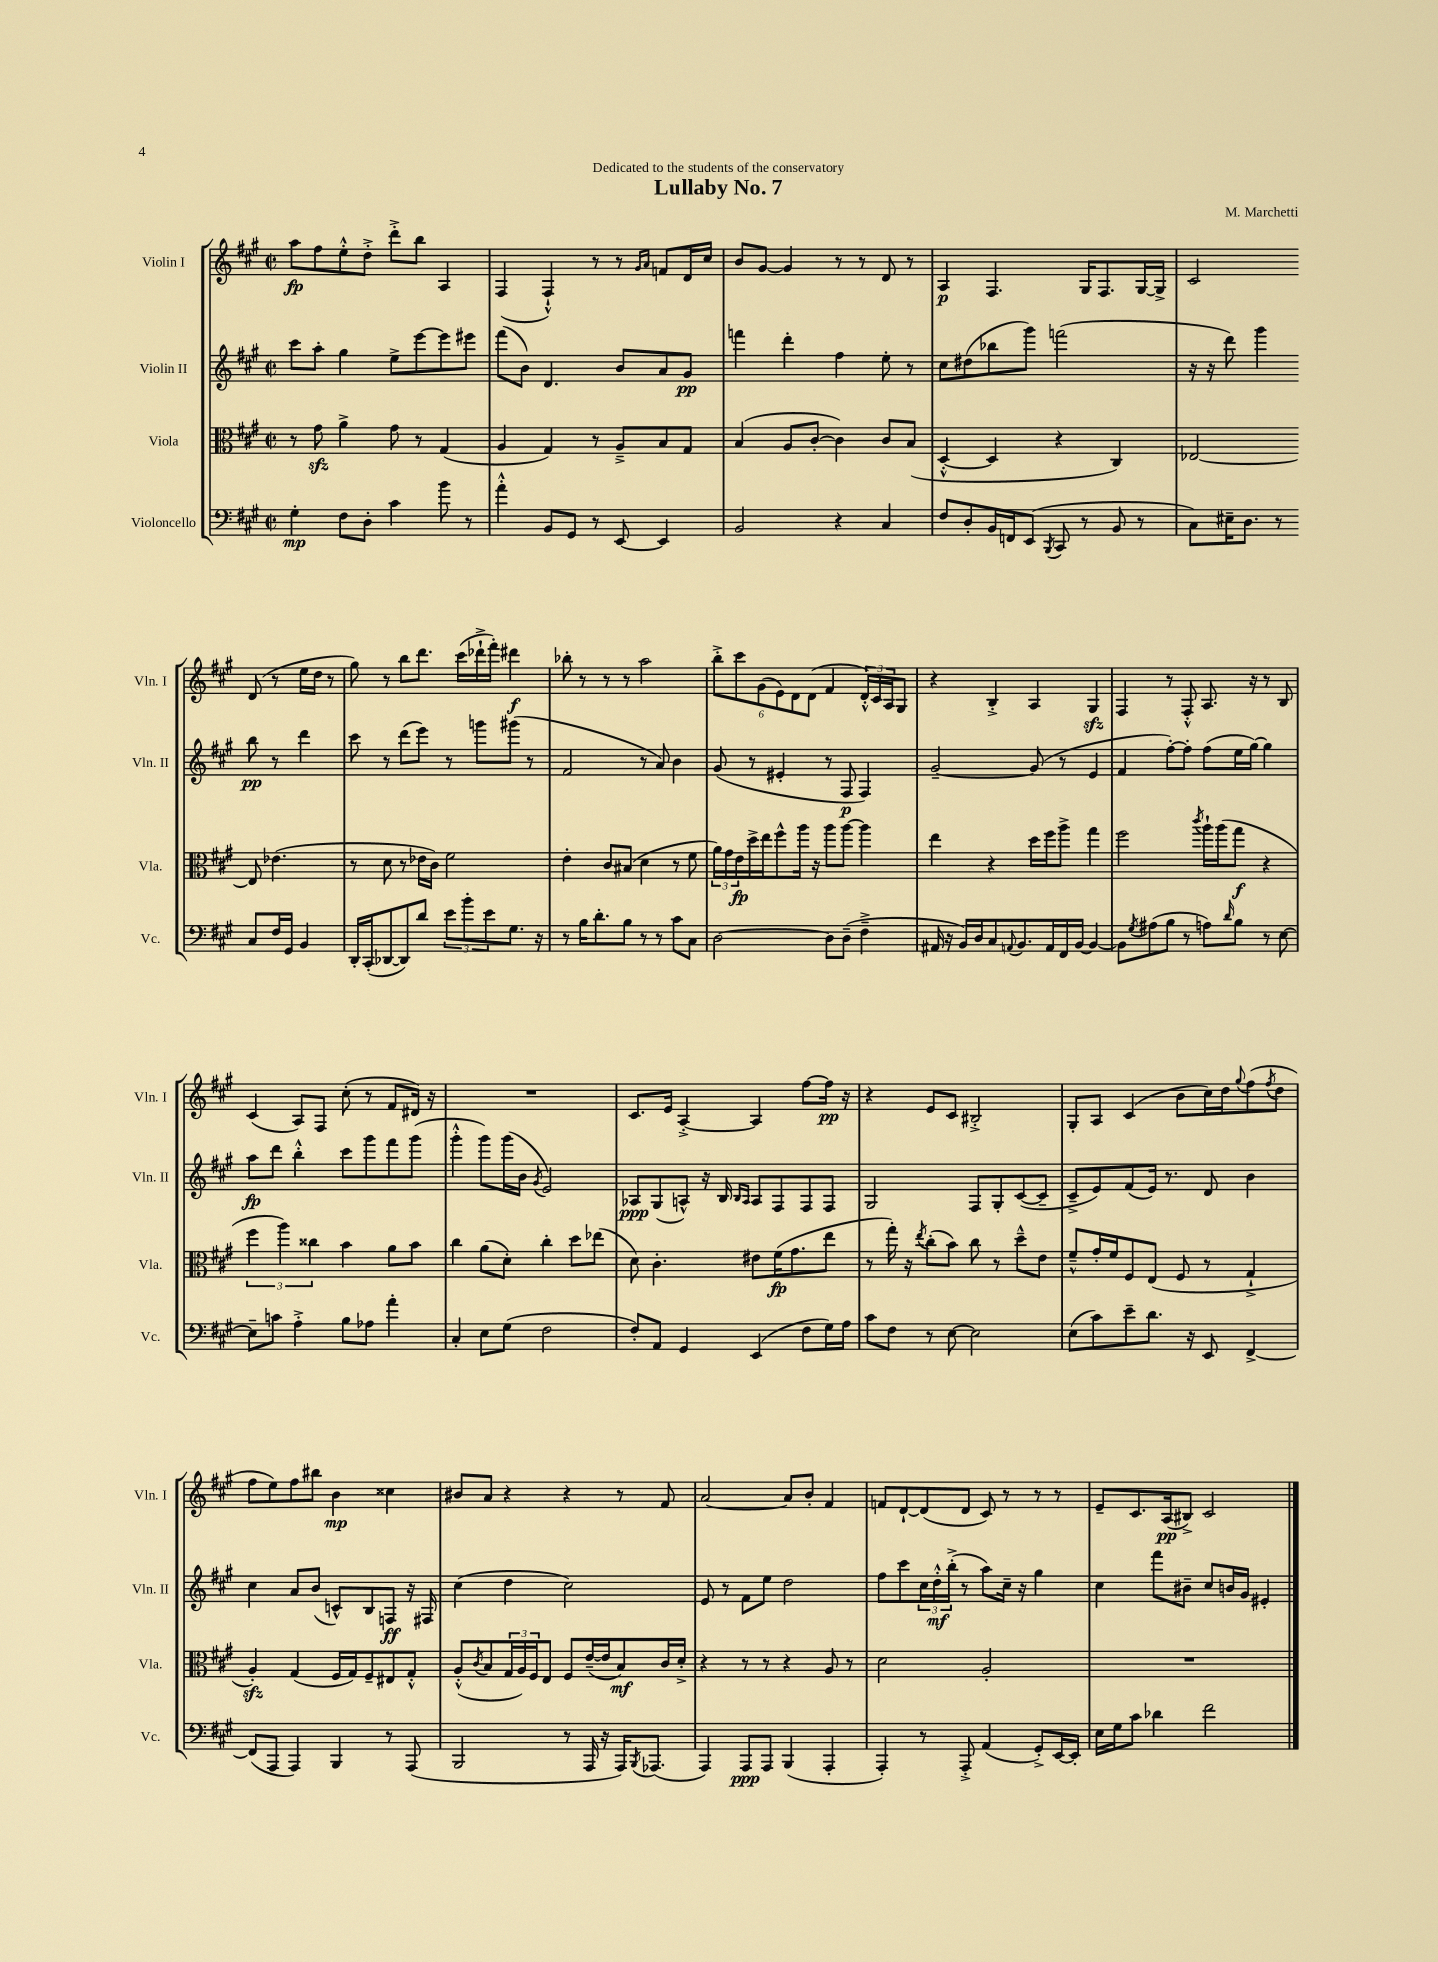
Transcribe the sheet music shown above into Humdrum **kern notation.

**kern	**kern	**kern	**kern
*staff4	*staff3	*staff2	*staff1
*clefF4	*clefC3	*clefG2	*clefG2
*k[f#c#g#]	*k[f#c#g#]	*k[f#c#g#]	*k[f#c#g#]
*M2/2	*M2/2	*M2/2	*M2/2
*met(c|)	*met(c|)	*met(c|)	*met(c|)
4G#'\	8r	8ccc#\L	8aa\L
.	8g#\	8aa'\J	8ff#\
8F#\L	4a^\	4gg#\	8ee'^^\
8D'\J	.	.	8dd'^\J
4c#\	8g#\	8ee^\L	8ddd'^\L
.	8r	[8eee\	8bb\J
8b\	(4G#/	8eee\]	4A/
8r	.	8eee#\J	.
=	=	=	=
4a'^^\	4A/	(8fff#\L	(4F#/
.	.	8b\J)	.
8BB/L	4G#/)	4.d/	4F#`^^/)
8GG#/J	.	.	.
8r	8r	.	8r
[8EE/	8A~^/L	8b/L	8r
.	.	.	16qqg#/LL
.	.	.	16qqa/JJ
4EE/]	8B/	8a/	8f/L
.	8G#/J	8g#/J	16d/L
.	.	.	16cc#/JJ
=	=	=	=
2BB/	(4B/	4fff\	8b/L
.	.	.	[8g#/J
.	8A/L	4ddd'\	4g#/]
.	[8c#'/J	.	.
4r	4c#\])	4ff#\	8r
.	.	.	8r
4C#/	8c#/L	8ee'\	8d/
.	(8B/J	8r	8r
=	=	=	=
8F#/L	[4D'^^/	8cc#\L	4A/
8D'/	.	(8dd#\	.
16BB/L	4D/]	8bb-\	4.F#/
16FF/J	.	.	.
(8EE/J	.	8ggg#\J)	.
8qBBB/	.	.	.
8CC#/	4r	(2fff\	.
8r	.	.	16G#/LK
.	.	.	8.F#/
8BB/	4C#/)	.	.
8r	.	.	[16G#/L
.	.	.	16G#^/]JJ
=	=	=	=
8C#\L)	[2E-/	16r	2c#/
.	.	16r	.
16E#~\K	.	8ddd\)	.
8.D\J	.	.	.
.	.	4ggg#\	.
8r	.	.	.
8C#/L	8E-/]	8bb\	(8d/
16F#/L	(4.e-\	8r	8r
16GG#/JJ	.	.	.
4BB/	.	4ddd\	16ee\LL
.	.	.	16dd\JJ
.	.	.	8r
=	=	=	=
16DD'/LL	8r	8ccc#\	8gg#\)
(16CC#'/J	.	.	.
[8DD-/	8d\	8r	8r
8DD-/])	8r	(8ddd\L	8bb\L
8d/J	16e-\LL	8eee\J)	8.ddd\J
.	16c#\JJ)	.	.
12e\L	2f#\	8r	.
.	.	.	(16ccc#\LL
12b'\	.	.	.
.	.	8ggg\L	16ddd-`^\
12e\	.	.	.
.	.	.	16fff#'\JJ)
8.G#\J	.	(8ggg#\J	4ddd#\
.	.	8r	.
16r	.	.	.
=	=	=	=
8r	4e'\	2f#/	8bb-'\
16B\LK	.	.	8r
8.d'\	.	.	.
.	8c#/L	.	8r
8B\J	(8B#/J	.	8r
8r	4d\	8r	2aa\
8r	.	8a/)	.
8c#\L	8r	4b\	.
8C#\J	8f#\	.	.
=	=	=	=
[2D\	24a\LL)	(8g#/	12bb'^\L
.	24g#\	.	.
.	24e\	.	12ccc#\
.	16dd^\	8r	.
.	.	.	(12g#\
.	16ee\J	.	.
.	8ff#^^\	4e#'/	12e\)
.	.	.	12d\
.	16aa\Jk	.	.
.	.	.	(12d\J
.	16r	.	.
8D\]L	8aa\L	8r	4f#/
(8D~\J	[8aa\J	8F#/	.
4F#~^\	4aa\]	4F#/)	24d'^^/LL)
.	.	.	24c#/
.	.	.	24A/J
.	.	.	8G#/J
=	=	=	=
16AA#/	4ee\	[2g#~/	4r
16r	.	.	.
16BB/LL)	.	.	.
16D/J	.	.	.
8C#/	4r	.	4B'^/
8qqAA/	.	.	.
8.BB/	.	.	.
.	16dd\LL	(8g#/]	4A/
16AA/L	16ff#\J	.	.
16FF#/	8aa^\J	8r	.
[16BB/JJ	.	.	.
4BB/_	4gg#\	4e/	4G#/
=	=	=	=
8BB\]L	2ff#\	4f#/	4F#/
8qG#/	.	.	.
(8A#\	.	.	.
8B\J	.	[8ff#'\L)	8r
8r	.	8ff#'\]J	8F#'^^/
.	8qccc#/	.	.
8A\L)	16aa`\LL	(8ff#\L	8.A/
.	(16aa\J	.	.
16qqd/	.	.	.
8B\J	8gg#\J	16ee\L	.
.	.	[16gg#\JJ)	16r
8r	4r	4gg#\]	8r
[8E\	.	.	8B/
=	=	=	=
8E~\]L	6ff#\	8aa\L	(4c#/
8c\J	.	8ddd\J	.
.	6aa\)	.	.
4A'^\	.	4bb'^^\	8A/L)
.	6cc##\	.	.
.	.	.	8F#/J
8B\L	4b\	8ccc#\L	(8cc#'\
8A-\J	.	8ggg#\	8r
4a'\	8a\L	8fff#\	8f#/L
.	8b\J	(8ggg#\J	16d#/Jk)
.	.	.	16r
=	=	=	=
4C#'/	4cc#\	4ggg#'^^\	1r
8E\L	(8a\L	8ggg#\L)	.
(8G#\J	8d'\J)	(16ggg#\L	.
.	.	16b\JJ	.
.	.	8qg#/	.
2F#\	4cc#'\	2e/)	.
.	8dd\L	.	.
.	(8ee-\J	.	.
=	=	=	=
8F#'/L)	8d\)	8A-/L	8.c#/L
8AA/J	4.c#'\	(8G#/	.
.	.	.	16e/Jk
4GG#/	.	8A^^/J)	[4A'^/
.	.	16r	.
.	.	16B/	.
.	.	16qqB/LL	.
.	.	16qqA/JJ	.
(4EE/	8e#\L	8A/L	4A/]
.	(16f#\K	8F#/	.
.	8.g#\	.	.
8F#\L	.	8F#/	[8ff#\L
16G#\L)	8ee\J	8F#/J	16ff#\]Jk
16A\JJ	.	.	16r
=	=	=	=
8c#\L	8r	2G#/	4r
8F#\J	16gg#'\)	.	.
.	16r	.	.
.	8qee/	.	.
8r	(8cc#'\L	.	8e/L
[8E\	8b\J)	.	8c#/J
2E\]	8cc#\	8F#/L	2B#'^/
.	8r	8G#'/	.
.	8dd~^^\L	([8c#/	.
.	8e\J	8c#~/]J	.
=	=	=	=
(8E\L	8f#~^^/L	8c#~^/L	8G#'/L
8c#\)	16g#'/L	8e/)	8A/J
.	16f#/J	.	.
8e~\	8F#/	(8f#/	(4c#/
8.d\J	(8E/J	16e/Jk)	.
.	.	8.r	.
.	8F#/	.	8b\L
16r	.	.	.
8EE/	8r	8d/	16cc#\L)
.	.	.	16dd\J
.	.	.	8qqgg#/
[4FF#^/	4G#`^/	4b\	(8ff#\
.	.	.	8qff#/
.	.	.	8dd\J
=	=	=	=
(8FF#/]L	4A'/)	4cc#\	8ff#\L
8AAA/J	.	.	8ee\)
4AAA/)	(4G#/	8a/L	8ff#\
.	.	(8b/J	8bb#\J
4BBB/	16F#/LL	8c^^/L)	4b\
.	16G#/J)	.	.
.	8F#~/	8B/	.
8r	8E#/	8F/J	4cc##\
(8AAA/	8G#'^^/J	16r	.
.	.	16F#/	.
=	=	=	=
2BBB/	(8A'^^/L	(4cc#\	8b#/L
.	8qc#/	.	.
.	8B/	.	8a/J
.	24G#/L	4dd\	4r
.	24A/)	.	.
.	24F#/J	.	.
.	8E/J	.	.
8r	8F#/L	2cc#\)	4r
16AAA/	([16e~/L	.	.
16r	16e/]J	.	.
16AAA/LK)	8B/)	.	8r
8qBBB/	.	.	.
(8.AAA-/J	.	.	.
.	16c#/L	.	8f#/
.	16d'^/JJ	.	.
=	=	=	=
4AAA/)	4r	8e/	[2a/
.	.	8r	.
8AAA/L	8r	8f#\L	.
8AAA/J	8r	8ee\J	.
(4BBB/	4r	2dd\	8a/]L
.	.	.	8b'/J
4AAA'/	8A/	.	4f#/
.	8r	.	.
=	=	=	=
4AAA'/)	2d\	8ff#\L	8f/L
.	.	8ccc#\	[8d`/
8r	.	24cc#\L	(8d/]
.	.	24dd'^^\	.
.	.	(24bb'^\JJ	.
8AAA'^/	.	8r	8d/J
(4AA/	2A'/	8aa\L)	8c#/)
.	.	16cc#~\Jk	8r
.	.	16r	.
8GG#'^/L)	.	4gg#\	8r
[16EE/L	.	.	8r
16EE'/]JJ	.	.	.
=	=	=	=
16E\LL	1r	4cc#\	8e~/L
16G#\J	.	.	.
8c#\J	.	.	8.c#/
4d-\	.	8fff#\L	.
.	.	.	(16A/k
.	.	8b#~\J	8B#^/J)
2f#\	.	8cc#/L	2c#/
.	.	16b/L	.
.	.	16g#/JJ	.
.	.	4e#'/	.
==	==	==	==
*-	*-	*-	*-
